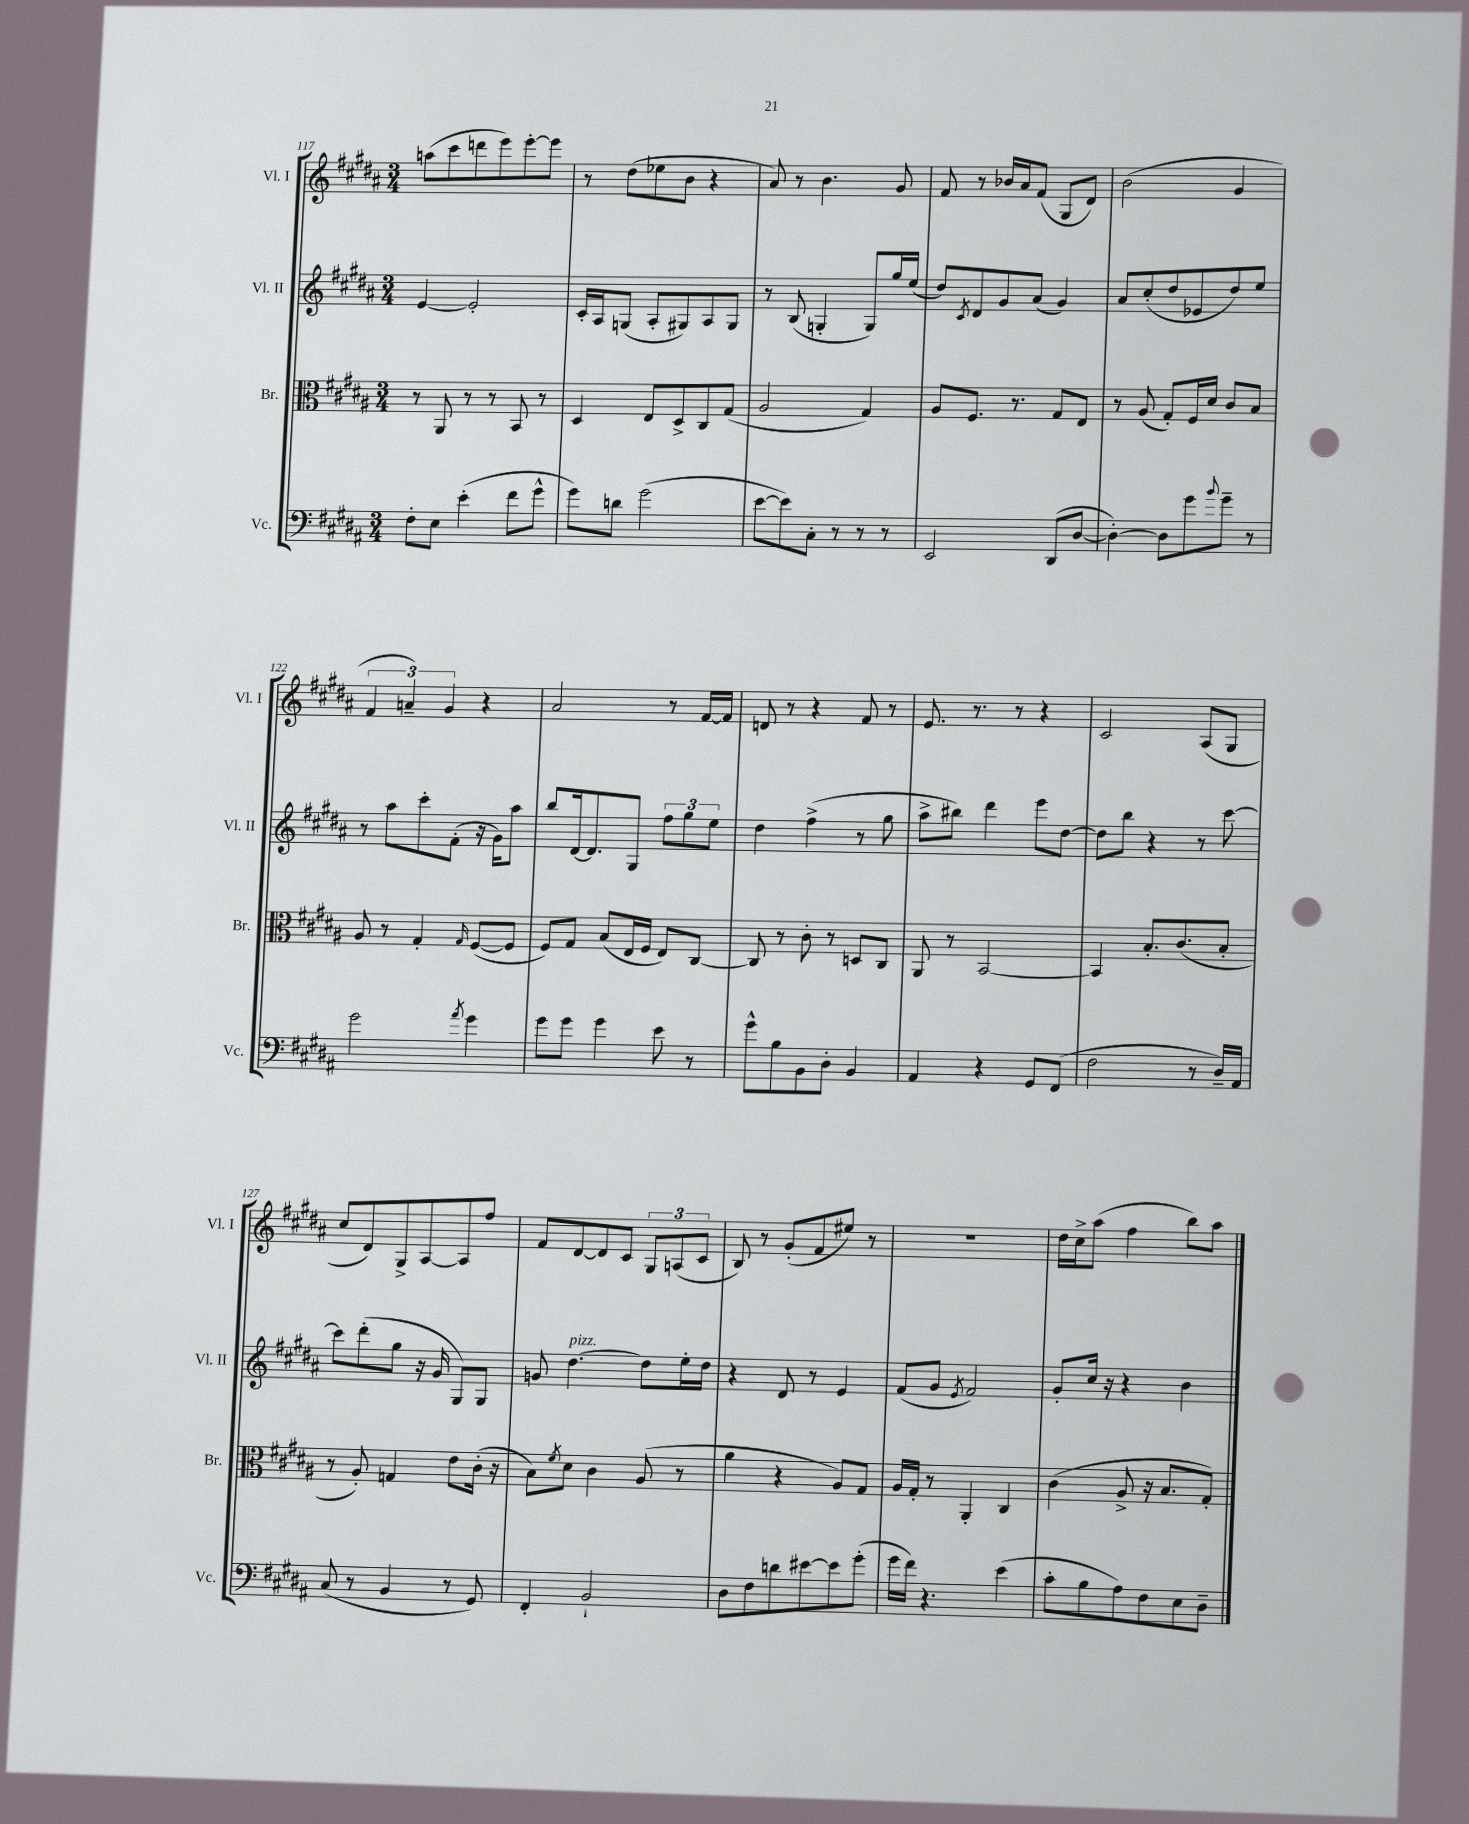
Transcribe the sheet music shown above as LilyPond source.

<<
\new StaffGroup <<
\new Staff = "s0" \with { instrumentName = "Vl. I" shortInstrumentName = "Vl. I" } {
    \clef treble \key b \major \numericTimeSignature \time 3/4
    a''8( cis'''8 d'''8 e'''8) e'''8~-. e'''8 |
    r8 dis''8( ees''8 b'8 r4 |
    ais'8) r8 b'4. gis'8 |
    fis'8 r8 bes'16 ais'16 fis'8( gis8 dis'8) |
    b'2( gis'4 |
    \tuplet 3/2 { fis'4 a'4--) gis'4 } r4 |
    ais'2 r8 fis'16~ fis'16 |
    d'8 r8 r4 fis'8 r8 |
    e'8. r8. r8 r4 |
    cis'2 ais8( gis8 |
    cis''8 dis'8) gis8-> ais8~ ais8 fis''8 |
    fis'8 dis'8~ dis'8 cis'8 \tuplet 3/2 { gis8 a8( cis'8 } |
    b8) r8 gis'8-.( fis'8 eis''8) r8 |
    R2. |
    dis''16 cis''16-> ais''8( fis''4 b''8) ais''8 \bar "|." |
}
\new Staff = "s1" \with { instrumentName = "Vl. II" shortInstrumentName = "Vl. II" } {
    \clef treble \key b \major \numericTimeSignature \time 3/4
    e'4~ e'2-. |
    cis'16-. ais16 g8( ais8-. gis8) ais8 gis8 |
    r8 b8( g4-. g8) gis''16 e''16( |
    dis''8) \acciaccatura { cis'8 } dis'8 gis'8 ais'8( gis'4) |
    ais'8 cis''8-.( dis''8 ees'8 dis''8) e''8 |
    r8 ais''8 cis'''8-. fis'8-.( r16 gis'16) ais''8 |
    b''8 dis'16~ dis'8. gis8 \tuplet 3/2 { fis''8 gis''8 e''8 } |
    dis''4 fis''4->( r8 gis''8 |
    ais''8-> bis''8) dis'''4 e'''8 dis''8~ |
    dis''8 b''8 r4 r8 cis'''8~ |
    cis'''8 dis'''8-.( gis''8 r16 gis'16 gis8) gis8 |
    g'8 dis''4.~^\markup { \italic "pizz." } dis''8 e''16-. dis''16 |
    r4 dis'8 r8 e'4 |
    fis'8( gis'8 \acciaccatura { e'8 } fis'2) |
    gis'8-. cis''16 r16 r4 b'4 \bar "|." |
}
\new Staff = "s2" \with { instrumentName = "Br." shortInstrumentName = "Br." } {
    \clef alto \key b \major \numericTimeSignature \time 3/4
    r8 ais,8 r8 r8 b,8 r8 |
    dis4 e8 dis8-> cis8 gis8( |
    ais2 gis4) |
    ais8 fis8. r8. gis8 e8 |
    r8 ais8( gis8-.) fis16 dis'16 cis'8 b8 |
    ais8 r8 gis4-. \grace { gis16 } fis8~( fis8 |
    fis8) gis8 b8( e16 fis16 e8) cis8~ |
    cis8 r8 cis'8-. r8 d8 cis8 |
    ais,8 r8 b,2~ |
    b,4 b8.-. cis'8.( b8-. |
    r8 ais8-.) g4 e'8 cis'16-.( r16 |
    b8) \acciaccatura { fis'8 } dis'8 cis'4 ais8( r8 |
    ais'4 r4 ais8) gis8 |
    ais16 gis16-. r8 ais,4-. cis4 |
    cis'4( ais8-> r16 b8. gis8-.) \bar "|." |
}
\new Staff = "s3" \with { instrumentName = "Vc." shortInstrumentName = "Vc." } {
    \clef bass \key b \major \numericTimeSignature \time 3/4
    fis8-. e8 e'4-.( fis'8 gis'8-^ |
    gis'8) d'8 gis'2( |
    e'8~ e'8) cis8-. r8 r8 r8 |
    e,2 dis,8( dis8~ |
    dis4~-.) dis8 gis'8 \appoggiatura { b'8 } gis'8-- r8 |
    gis'2 \acciaccatura { ais'8 } gis'4 |
    gis'8 gis'8 gis'4 e'8 r8 |
    gis'8-^ b8 b,8 dis8-. b,4 |
    ais,4 r4 gis,8 fis,8( |
    fis2 r8 dis16--) ais,16 |
    cis8( r8 b,4 r8 gis,8) |
    fis,4-. b,2-! |
    dis8 fis8 d'8 eis'8~ eis'8 gis'8-.( |
    gis'16 fis'16) r4. e'4( |
    cis'8-. b8 ais8) fis8 e8 dis8-- \bar "|." |
}
>>
>>
\layout { \context { \Score currentBarNumber = #117 } }
